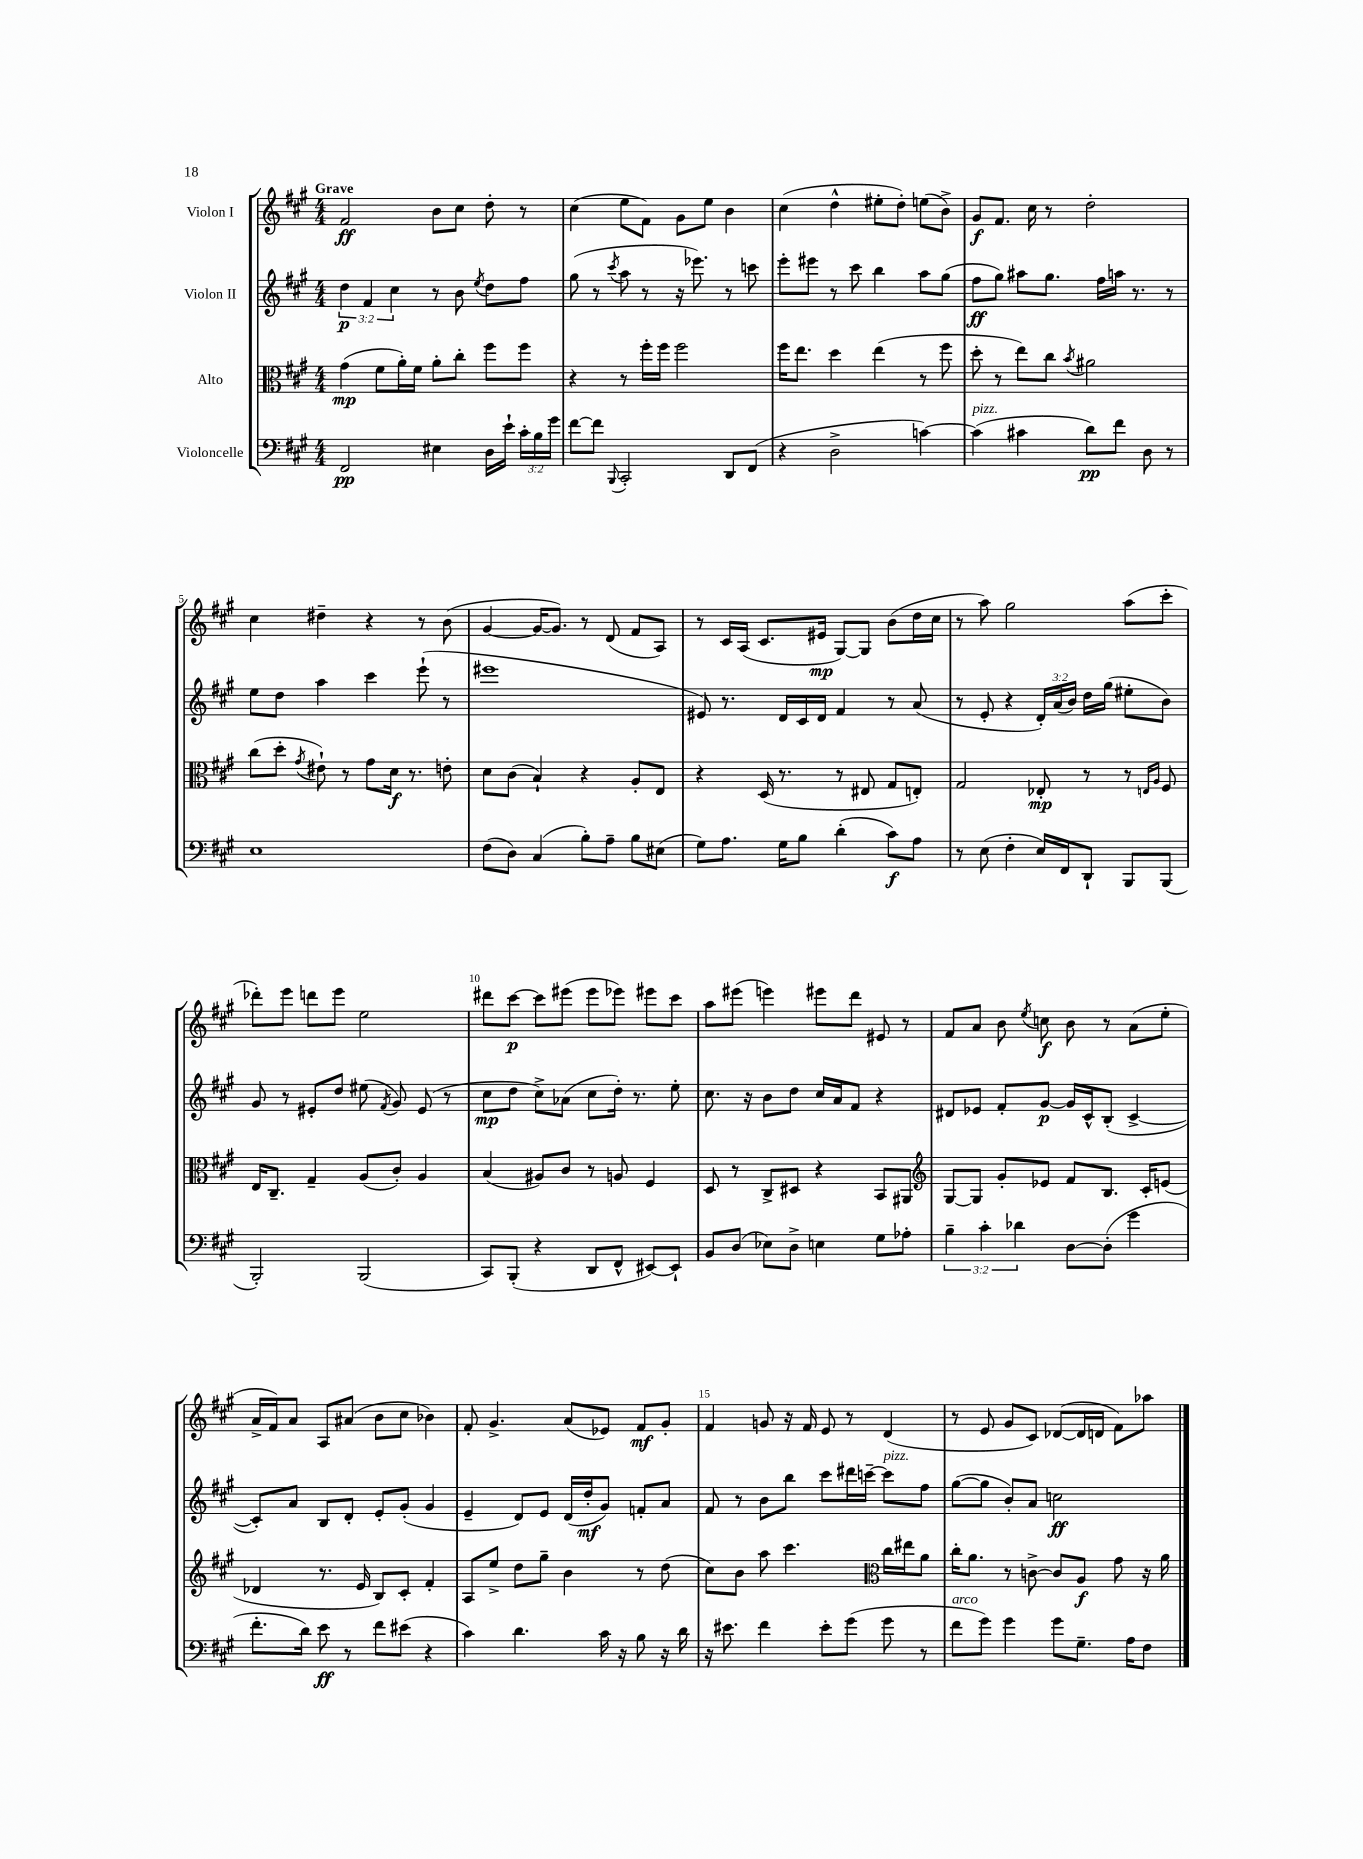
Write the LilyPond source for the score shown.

<<
\new StaffGroup <<
\new Staff = "s0" \with { instrumentName = "Violon I" } {
    \clef treble \key a \major \numericTimeSignature \time 4/4 \tempo "Grave"
    \autoBeamOff fis'2\ff b'8[ cis''8] d''8-. r8 |
    cis''4( e''8[ fis'8]) gis'8[ e''8] b'4 |
    cis''4( d''4-^ eis''8[-. d''8]-.) e''8[( b'8]->) |
    gis'8[\f fis'8.] cis''16 r8 d''2-. |
    cis''4 dis''4-- r4 r8 b'8( |
    gis'4~ gis'16[~ gis'8.]) r8 d'8( fis'8[ a8]) |
    r8 cis'16[ a16]( cis'8.[ eis'16]\mp gis8[~) gis8] b'8[( d''16 cis''16] |
    r8 a''8) gis''2 a''8[( cis'''8]-. |
    des'''8[-.) e'''8] d'''8[ e'''8] e''2 |
    dis'''8[ cis'''8]~\p cis'''8[ eis'''8]( eis'''8[ ees'''8]) eis'''8[ cis'''8] |
    a''8[ eis'''8]( e'''4) eis'''8[ d'''8] eis'8 r8 |
    fis'8[ a'8] b'8 \acciaccatura { e''8 } c''8\f b'8 r8 a'8[( e''8]-. |
    a'16[-> fis'16) a'8] a8[ ais'8]( b'8[ cis''8] bes'4) |
    fis'8-. gis'4.-> a'8[( ees'8]) fis'8[\mf gis'8]-. |
    fis'4 g'8 r16 fis'16 e'8 r8 d'4( |
    r8 e'8 gis'8[ cis'8]) des'8[~( des'16 d'16] fis'8[) aes''8] \bar "|." |
}
\new Staff = "s1" \with { instrumentName = "Violon II" } {
    \clef treble \key a \major \numericTimeSignature \time 4/4 \override Staff.TupletNumber.text = #tuplet-number::calc-fraction-text
    \autoBeamOff \tuplet 3/2 { d''4\p fis'4 cis''4 } r8 b'8 \acciaccatura { e''8 } d''8[ fis''8] |
    gis''8( r8 \acciaccatura { cis'''8 } a''8 r8 r16 ees'''8.) r8 c'''8 |
    e'''8[-. eis'''8] r8 cis'''8 b''4 a''8[ gis''8]( |
    fis''8[\ff gis''8]) ais''8[ gis''8.] fis''16[ a''16] r8. r8 |
    e''8[ d''8] a''4 cis'''4 e'''8-!( r8 |
    eis'''1 |
    eis'8) r8. d'16[ cis'16 d'16] fis'4 r8 a'8( |
    r8 e'8-. r4 \tuplet 3/2 { d'16[-.) a'16( b'16]) } d''16[ gis''16]( eis''8[-. b'8]) |
    gis'8 r8 eis'8[-. d''8] eis''8( \acciaccatura { fis'8 } gis'8) eis'8( r8 |
    cis''8[\mp d''8] cis''8[->) aes'8]( cis''8[ d''16]-.) r8. e''8-. |
    cis''8. r16 b'8[ d''8] cis''16[ a'16 fis'8] r4 |
    dis'8[ ees'8] fis'8[-. gis'8]~\p gis'16[ cis'16-^ b8]-.( cis'4~-> |
    cis'8[-.) a'8] b8[ d'8]-. e'8[-. gis'8]-.( gis'4 |
    e'4-- d'8[) e'8] d'16[( d''16-.\mf gis'8]) f'8[-. a'8] |
    fis'8 r8 b'8[ b''8] cis'''8[ dis'''16 c'''16]~-- c'''8[^\markup { \italic "pizz." } fis''8] |
    gis''8[~( gis''8] b'8[-.) a'8] c''2\ff \bar "|." |
}
\new Staff = "s2" \with { instrumentName = "Alto" } {
    \clef alto \key a \major \numericTimeSignature \time 4/4
    \autoBeamOff gis'4\mp( fis'8[ a'16-.) fis'16] a'8[-. cis''8]-. fis''8[ fis''8] |
    r4 r8 fis''16[-. fis''16] fis''2 |
    fis''16[ e''8.] d''4 e''4( r8 fis''8 |
    d''8-. r8 e''8[) cis''8] \acciaccatura { b'8 } ais'2 |
    cis''8[( d''8]-. \acciaccatura { gis'8 } eis'8-!) r8 gis'8[ d'16]\f r8. e'8-. |
    d'8[ cis'8]( b4-!) r4 a8[-. e8] |
    r4 d16( r8. r8 eis8 gis8[ e8]-.) |
    gis2 ees8-.\mp r8 r8 \grace { e16[ a16] } fis8 |
    e16[ cis8.]-- gis4-- a8[( cis'8]-.) a4 |
    b4( ais8[) cis'8] r8 a8 fis4 |
    d8 r8 cis8[-> dis8] r4 b,8[ ais,8] |
    \clef treble gis8[~ gis8] gis'8[-. ees'8] fis'8[ b8.] cis'16[-. e'8]( |
    des'4 r8. e'16 b8[) cis'8]-. fis'4-. |
    a8[ e''8]-> d''8[ gis''8]-- b'4 r8 d''8( |
    cis''8[) b'8] a''8 cis'''4. \clef alto cis''16[ eis''16 a'8] |
    cis''16[-. a'8.] r8 c'8~-> c'8[ a8]\f gis'8 r16 a'16 \bar "|." |
}
\new Staff = "s3" \with { instrumentName = "Violoncelle" } {
    \clef bass \key a \major \numericTimeSignature \time 4/4 \override Staff.TupletNumber.text = #tuplet-number::calc-fraction-text
    \autoBeamOff fis,2\pp eis4 d16[ e'16]-! \tuplet 3/2 { cis'16[-. b16 gis'16] } |
    fis'8[~ fis'8] \appoggiatura { b,,8 } cis,2-. d,8[ fis,8]( |
    r4 d2-> c'4~) |
    c'4^\markup { \italic "pizz." }( cis'4 d'8[\pp) fis'8] d8 r8 |
    e1 |
    fis8[( d8]) cis4( b8[-.) a8]-- b8[ eis8]( |
    gis8[) a8.] gis16[ b8] d'4-.( cis'8[\f) a8] |
    r8 e8( fis4-. e16[) fis,16 d,8]-! b,,8[ b,,8]( |
    b,,2-.) b,,2( |
    cis,8[) b,,8]-.( r4 d,8[ fis,8]-^ eis,8[~) eis,8]-! |
    b,8[ d8]( ees8[) d8]-> e4 gis8[ aes8]-. |
    \tuplet 3/2 { b4-- cis'4-. des'4 } d8[~ d8]-.( gis'4 |
    fis'8.[-. d'16]) e'8\ff r8 fis'8[ eis'8]( r4 |
    cis'4) d'4. cis'16 r16 b8 r16 d'16 |
    r16 eis'8. fis'4 eis'8[-. gis'8]( gis'8 r8 |
    fis'8[^\markup { \italic "arco" } gis'8]) gis'4 gis'8[ gis8.]-- a16[ fis8] \bar "|." |
}
>>
>>
\layout { \context { \Score \override BarNumber.break-visibility = ##(#f #t #t) barNumberVisibility = #(every-nth-bar-number-visible 5) } }
